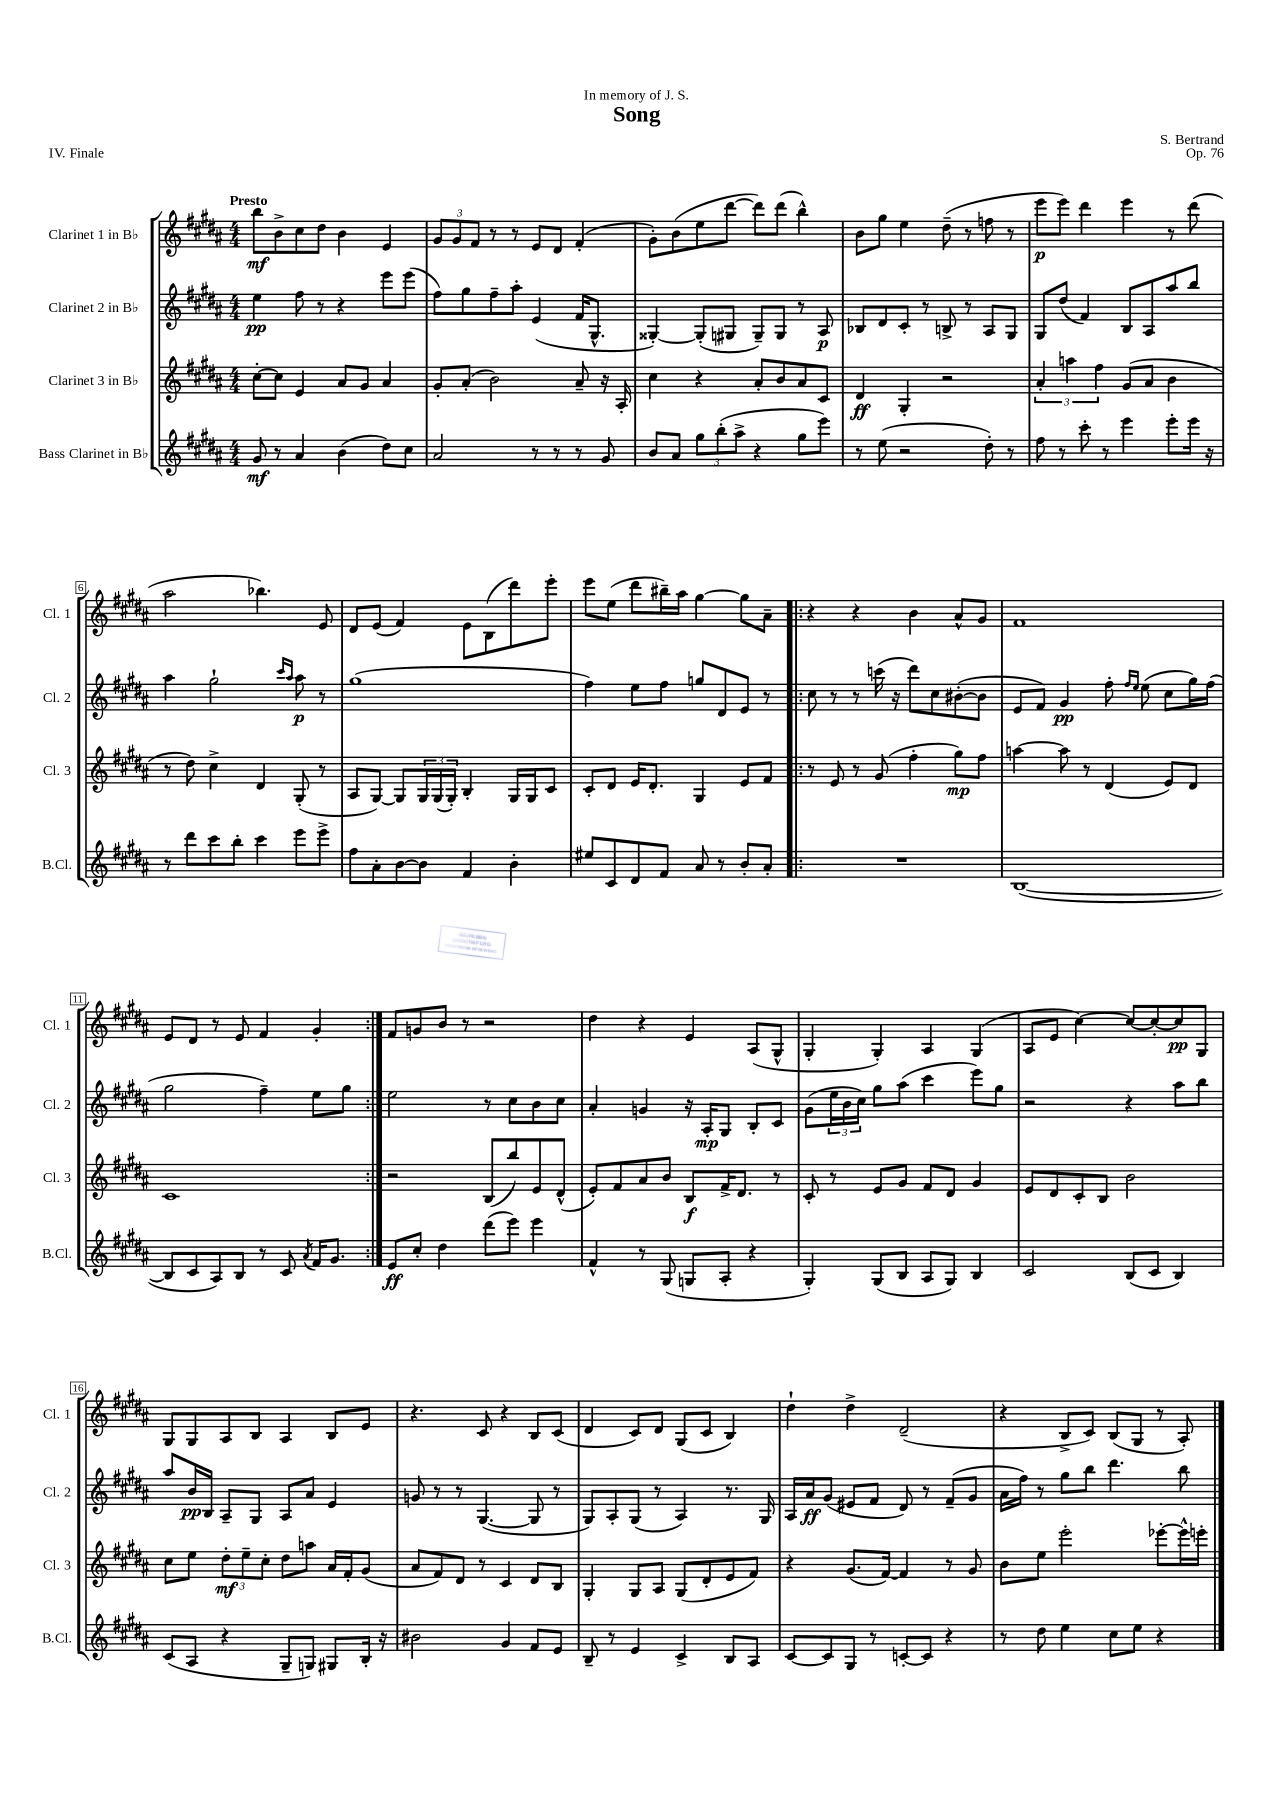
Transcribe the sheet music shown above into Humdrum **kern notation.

**kern	**kern	**kern	**kern
*staff4	*staff3	*staff2	*staff1
*clefG2	*clefG2	*clefG2	*clefG2
*k[f#c#g#d#a#]	*k[f#c#g#d#a#]	*k[f#c#g#d#a#]	*k[f#c#g#d#a#]
*M4/4	*M4/4	*M4/4	*M4/4
8g#/	[8cc#'\L	4ee\	8bb\L
8r	8cc#\]J	.	8b^\
4a#/	4e/	8ff#\	8cc#\
.	.	8r	8dd#\J
(4b\	8a#/L	4r	4b\
.	8g#/J	.	.
8dd#\L)	4a#/	8eee\L	4e/
8cc#\J	.	(8eee\J	.
=	=	=	=
2a#/	8g#'/L	8ff#\L)	12g#/L
.	.	.	12g#/
.	(8a#'/J	8gg#\	.
.	.	.	12f#/J
.	2b\)	8ff#~\	8r
.	.	8aa#'\J	8r
8r	.	(4e/	8e/L
8r	.	.	8d#/J
8r	8a#~/	16f#/LK	(4f#'/
.	.	8.G#^^/J	.
8g#/	16r	.	.
.	16A#'/	.	.
=	=	=	=
8b/L	4cc#\	[4G##'/)	8g#'\L)
8a#/J	.	.	(8b\
12gg#\L	4r	(8G##'/]L	8ee\
(12bb'\	.	.	.
.	.	8G#/J	[8ddd#\J
12aa#^\J	.	.	.
4r	8a#'/L	8G#~/L)	8ddd#\]L)
.	8b/	8G#/J	(8ddd#\J
8gg#\L	8a#/	8r	4bb^^\)
8eee\J)	8c#/J	8A#/	.
=	=	=	=
8r	4d#/	8B-/L	8b\L
(8ee\	.	8d#/	8gg#\J
2r	4G#'/	8c#'/J	4ee\
.	.	8r	.
.	2r	8B^/	(8dd#~\
.	.	8r	8r
8dd#'\)	.	8A#/L	8ff\
8r	.	8G#/J	8r
=	=	=	=
8ff#\	6a#'/	8G#/L	8eee\L
8r	.	(8dd#/J	8eee\J)
.	6aa\	.	.
8ccc#'\	.	4f#/)	4ddd#\
.	6ff#\	.	.
8r	.	.	.
4eee\	(8g#/L	8B/L	4eee\
.	8a#/J	8A#/	.
8eee'\L	4b\	8aa#/	8r
16eee\Jk	.	8bb/J	(8ddd#\
16r	.	.	.
=	=	=	=
8r	8r	4aa#\	2aa#\
8ddd#\L	8dd#\)	.	.
8ccc#\	4cc#^\	2gg#`\	.
8bb'\J	.	.	.
4ccc#\	4d#/	.	4.bb-\)
.	.	16qqccc#/LL	.
.	.	16qqaa#/JJ	.
8eee\L	(8G#'/	8aa#\	.
8eee^\J	8r	8r	8e/
=	=	=	=
8ff#\L	8A#/L	(1gg#	8d#/L
8a#'\	[8G#/J)	.	(8e/J
[8b\	8G#/]L	.	4f#/)
8b\]J	24G#/L	.	.
.	(24G#/	.	.
.	24G#'/JJ)	.	.
4f#/	4B'/	.	8e\L
.	.	.	(8B\
4b'\	16G#/LL	.	8ddd#\)
.	16G#/J	.	.
.	8c#/J	.	8eee'\J
=	=	=	=
8ee#/L	8c#'/L	4ff#\)	8eee\L
8c#/	8d#/J	.	(8ee\J
8d#/	16e/LK	8ee\L	8ddd#\L
.	8.d#'/J	.	.
8f#/J	.	8ff#\J	16bb#~\L)
.	.	.	16aa#\JJ
8a#/	4G#/	8gg/L	[4gg#\
8r	.	8d#/	.
8b'/L	8e/L	8e/J	8gg#\]L
8a#'/J	8f#/J	8r	8a#~\J
=!|:	=!|:	=!|:	=!|:
1r	8r	8cc#\	4r
.	8e/	8r	.
.	8r	8r	4r
.	(8g#/	(16ccc\	.
.	.	16r	.
.	4ff#'\	8ddd#\L)	4b\
.	.	8cc#\	.
.	8gg#\L)	([8b#'\	8a#^^/L
.	8ff#\J	8b#\]J	8g#/J
=	=	=	=
([1B	[4aa\	8e/L	1f#
.	.	8f#/J)	.
.	8aa\]	4g#/	.
.	8r	.	.
.	(4d#/	8ff#'\	.
.	.	16qqff#/LL	.
.	.	16qqee/JJ	.
.	.	(8ee\	.
.	8e/L)	8cc#\L	.
.	8d#/J	16gg#\L)	.
.	.	(16ff#\JJ	.
=	=	=	=
8B/]L	1c#	2gg#\	8e/L
8c#/	.	.	8d#/J
8A#/)	.	.	8r
8B/J	.	.	8e/
8r	.	4ff#~\)	4f#/
8c#/	.	.	.
8qa#/	.	.	.
16f#/LK	.	8ee\L	4g#'/
8.g#/J	.	.	.
.	.	8gg#\J	.
=:|!	=:|!	=:|!	=:|!
8e/L	2r	2ee\	8f#/L
8cc#'/J	.	.	8g/
4dd#\	.	.	8b/J
.	.	.	8r
(8ddd#\L	(8B/L	8r	2r
8eee\J)	8bb/)	8cc#\L	.
4eee\	8e/	8b\	.
.	(8d#^^/J	8cc#\J	.
=	=	=	=
4f#^^/	8e'/L)	4a#'/	4dd#\
.	8f#/	.	.
8r	8a#/	4g/	4r
(8G#/	8b/J	.	.
8G/L	8B/L	16r	4e/
.	.	16A#'/LK	.
8A#'/J	16f#^/K	8G#/J	.
.	8.d#/J	.	.
4r	.	8B'/L	(8A#/L
.	8r	8c#/J	8G#^^/J
=	=	=	=
4G#'/)	8c#'/	(8g#\L	4G#'/
.	8r	24ee\L	.
.	.	24b\	.
.	.	24cc#\JJ)	.
(8G#/L	8e/L	8gg#\L	4G#'/)
8B/J	8g#/J	(8aa#\J	.
8A#/L	8f#/L	4ccc#\	4A#/
8G#/J)	8d#/J	.	.
4B/	4g#/	8eee\L)	(4G#/
.	.	8gg#\J	.
=	=	=	=
2c#/	8e/L	2r	8A#/L
.	8d#/	.	8e/J
.	8c#'/	.	[4cc#\)
.	8B/J	.	.
(8B/L	2b\	4r	8cc#/_L
8c#/J	.	.	8cc#'/_
4B/)	.	8aa#\L	8cc#/]
.	.	8bb\J	8G#/J
=	=	=	=
(8c#/L	8cc#\L	8aa#/L	8G#/L
8A#/J	8ee\J	16b/L	8G#/
.	.	16B/JJ	.
4r	12dd#'\L	8A#~/L	8A#/
.	12ee~\	.	.
.	.	8G#/J	8B/J
.	12cc#'\J	.	.
8G#~/L	8dd#\L	8A#/L	4A#/
8G/J)	8aa\J	8a#/J	.
8G#/L	16a#/LL	4e/	8B/L
.	16f#'/J	.	.
16B'/Jk	(8g#/J	.	8e/J
16r	.	.	.
=	=	=	=
2b#\	8a#/L	8g/	4.r
.	8f#/)	8r	.
.	8d#/J	8r	.
.	8r	([4.G#/	8c#/
4g#/	4c#/	.	4r
8f#/L	8d#/L	8G#/]	8B/L
8e/J	8B/J	8r	(8c#/J
=	=	=	=
8B~/	4G#'/	8G#/L)	4d#/
8r	.	8A#'/	.
4e/	8G#/L	(8G#/J	8c#/L)
.	8A#/J	8r	8d#/J
4c#^/	(8G#/L	4A#/)	(8G#/L
.	8d#'/	.	8c#/J
8B/L	8e/	8.r	4B/)
8A#/J	8f#/J)	.	.
.	.	16G#/	.
=	=	=	=
[8c#/L	4r	16A#/LL	4dd#`\
.	.	16a#/J	.
8c#/]	.	(8g#/J	.
8G#/J	(8.g#/L	8e#/L	4dd#^\
8r	.	8f#/J	.
.	[16f#/Jk)	.	.
[8c'/L	4f#/]	8d#/)	(2d#~/
8c/]J	.	8r	.
4r	8r	(8f#~/L	.
.	8g#/	8g#/J	.
=	=	=	=
8r	8b\L	16a#\LL	4r
.	.	16ff#\JJ)	.
8dd#\	8ee\J	8r	.
4ee\	2eee'\	8gg#\L	8B^/L
.	.	8bb\J	8c#/J)
8cc#\L	.	4.ddd#\	(8B/L
8ee\J	.	.	8G#/J
4r	[8eee-'\L	.	8r
.	16eee-^^\]L	8bb\	8A#'/)
.	16eee'\JJ	.	.
==	==	==	==
*-	*-	*-	*-
